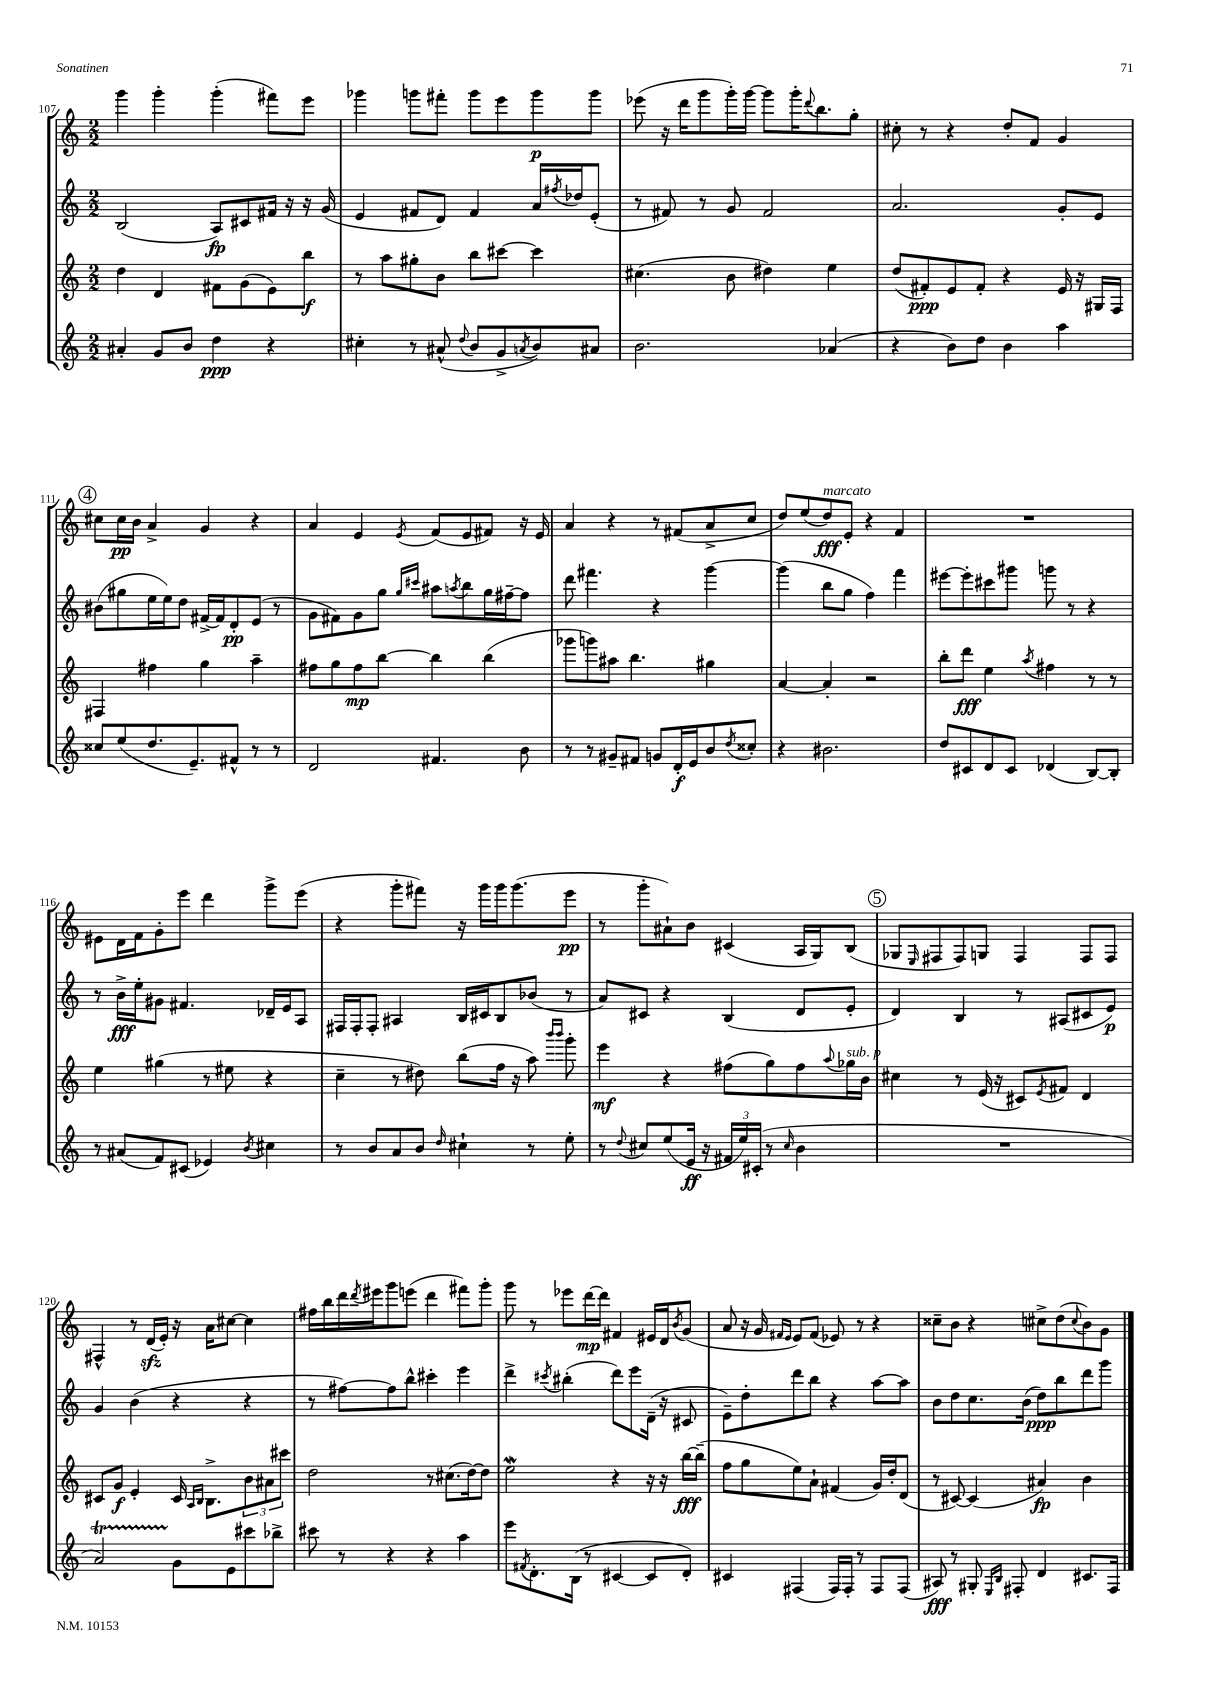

**kern	**kern	**kern	**kern
*staff4	*staff3	*staff2	*staff1
*clefG2	*clefG2	*clefG2	*clefG2
*k[]	*k[]	*k[]	*k[]
*M2/2	*M2/2	*M2/2	*M2/2
4a#'	4dd	(2B	4ggg
8g	4d	.	4ggg'
8b	.	.	.
4dd	8f#	8A)	(4ggg'
.	(8g	8c#	.
4r	8e)	16f#	8fff#)
.	.	16r	.
.	8bb	16r	8eee
.	.	(16g	.
=	=	=	=
4cc#'	8r	4e	4ggg-
.	8aa	.	.
8r	8gg#'	8f#	8ggg
(8a#^^	8b	8d)	8fff#'
8qqdd	.	.	.
8b	8bb	4f#	8ggg
8g^	[8ccc#	.	8eee
8qa	.	.	.
8b)	4ccc#]	16a	8ggg
.	.	8qff#	.
.	.	16dd-	.
8a#	.	(8e'	8ggg
=	=	=	=
2.b	(4.cc#	8r	(8eee-
.	.	8f#)	16r
.	.	.	16ddd
.	.	8r	8ggg
.	8b	8g	16ggg')
.	.	.	[16ggg
.	4dd#)	2f#	8ggg]
.	.	.	16ggg'
.	.	.	8qqddd
.	.	.	8.bb
(4a-	4ee	.	.
.	.	.	8gg'
=	=	=	=
4r	(8dd	2.a	8cc#'
.	8f#')	.	8r
8b)	8e	.	4r
8dd	8f#'	.	.
4b	4r	.	8dd'
.	.	.	8f
4aa	16e	8g'	4g
.	16r	.	.
.	16G#	8e	.
.	16F	.	.
=	=	=	=
8cc##	4F#	(8b#	8cc#
(8ee	.	8gg#	16cc#
.	.	.	16b
8.dd	4ff#	16ee	4a^
.	.	16ee)	.
.	.	8dd	.
8.e~)	.	.	.
.	4gg	[16f#^	4g
.	.	16f#]	.
8f#^^	.	8d'	.
8r	4aa~	(8e	4r
8r	.	8r	.
=	=	=	=
2d	8ff#	8g	4a
.	8gg	8f#)	.
.	8ff#	8g	4e
.	[8bb	8gg	.
.	.	16qqgg	.
.	.	16qqccc#	8qe
4.f#	4bb]	8aa#	(8f
.	.	8qaa	.
.	.	8bb	8e
.	(4bb	16gg	8f#)
.	.	[16ff#~	.
8b	.	8ff#]	16r
.	.	.	16e
=	=	=	=
8r	8ggg-	8ddd	4a
8r	8ggg)	4.fff#	.
8g#~	8aa#	.	4r
8f#	4.bb	.	.
8g	.	4r	8r
16d'	.	.	(8f#
16e	.	.	.
8b	4gg#	[4ggg	8a^
8qdd	.	.	.
8cc##'	.	.	8cc
=	=	=	=
4r	[4a	(4ggg]	8dd)
.	.	.	(8ee
2.b#	4a']	8bb	8dd)
.	.	8gg	8e'
.	2r	4ff)	4r
.	.	4fff	4f
=	=	=	=
8dd	8bb'	[8eee#	1r
8c#	8ddd	8eee#']	.
8d	4ee	8ccc#	.
8c#	.	8ggg#	.
.	8qaa	.	.
(4d-	4ff#	8ggg	.
.	.	8r	.
[8B)	8r	4r	.
8B']	8r	.	.
=	=	=	=
8r	4ee	8r	8e#
(8a#	.	16b^	16d
.	.	16ee'	16f
8f)	(4gg#	8g#	8g'
(8c#	.	4.f#	8eee
4e-)	8r	.	4ddd
.	8ee#	.	.
8qb	.	.	.
4cc#	4r	16d-~	8ggg^
.	.	16e	.
.	.	8A	(8eee
=	=	=	=
8r	4cc~	16F#	4r
.	.	16F#'	.
8b	.	8F#'	.
8a	8r	4A#	8ggg'
8b	8dd#)	.	8fff#)
16qqdd	.	.	.
4cc#`	(8bb	16B	16r
.	.	16c#	16ggg
.	16ff	8B	16ggg
.	16r	.	(8.ggg
8r	8aa)	(8b-	.
.	16qqbbb	.	.
.	16qqbbb	.	.
8ee'	8ggg'	8r	8eee
=	=	=	=
8r	4eee	8a)	8r
8qqdd	.	.	.
8cc#	.	8c#	8ggg'
(8ee	4r	4r	8a#`)
16e	.	.	8b
16r	.	.	.
24f#	(8ff#	(4B	(4c#
24ee)	.	.	.
(24c#'	.	.	.
8r	8gg)	.	.
16qqcc#	.	.	.
4b	8ff#	8d	16A
.	.	.	16G)
.	8qqaa	.	.
.	16gg-	8e'	(8B
.	16b	.	.
=	=	=	=
1r	4cc#	4d)	8G-
.	.	.	16qqE
.	.	.	8F#
.	8r	4B	8F#)
.	(16e	.	8G
.	16r	.	.
.	8c#)	8r	4F#
.	8qe	.	.
.	8f#	(8A#	.
.	4d	8c#	8F#
.	.	8e)	8F#
=	=	=	=
2a)	8c#	4g	4F#^^
.	8g	.	.
.	4e'	(4b	8r
.	.	.	(16d
.	.	.	16e')
8g	16c#	4r	16r
.	16qqA	.	.
.	16qqB	.	.
.	8.B^	.	16a
8e	.	.	[8cc#
8ccc#	12b	4r	4cc#]
.	12a#	.	.
8bb-^	.	.	.
.	12ccc#	.	.
=	=	=	=
8ccc#	2dd	8r	16ff#
.	.	.	16bb
8r	.	[8ff#)	16ddd
.	.	.	8qddd
.	.	.	16eee#
4r	.	8ff#]	8ggg
.	.	8bb^^	(8eee
4r	8r	4ccc#'	4ddd
.	(8.cc#	.	.
4aa	.	4eee	8fff#)
.	[16dd)	.	.
.	8dd]	.	8ggg'
=	=	=	=
8eee	2ee	4ddd^	8ggg
8qf#	.	.	.
8.d'	.	.	8r
.	.	8qccc#	.
.	.	(4bb#'	8eee-
(16B	.	.	.
8r	.	.	[16ddd
.	.	.	16ddd]
[4c#	4r	8ddd)	4f#
.	.	8eee	.
8c#]	16r	(16d~	16e#
.	16r	16r	16d
.	.	.	8qb
8d')	[16bb	8c#	(8g
.	(16bb~]	.	.
=	=	=	=
4c#	8ff	8e~)	8a
.	8gg	8dd'	16r
.	.	.	16g
.	.	.	16qqf#
.	.	.	16qqe
(4F#	8ee)	8ddd	8e)
.	8a`	8bb	(8f#
16F#)	(4f#	4r	8e-)
16F#'	.	.	.
8r	.	.	8r
8F#	16g)	[8aa	4r
.	16dd'	.	.
(8F#	(8d	8aa]	.
=	=	=	=
8A#)	8r	8b	8cc##~
8r	[8c#)	8dd	8b
8G#'	(4c#]	8.cc	4r
16qqE	.	.	.
16qqB	.	.	.
8F#'	.	.	.
.	.	(16b	.
4d	4a#)	8dd)	8cc#^
.	.	8bb	(8dd
.	.	.	8qqcc#
8.c#	4b	8ddd	8b)
.	.	8ggg	8g
16F#	.	.	.
==	==	==	==
*-	*-	*-	*-
